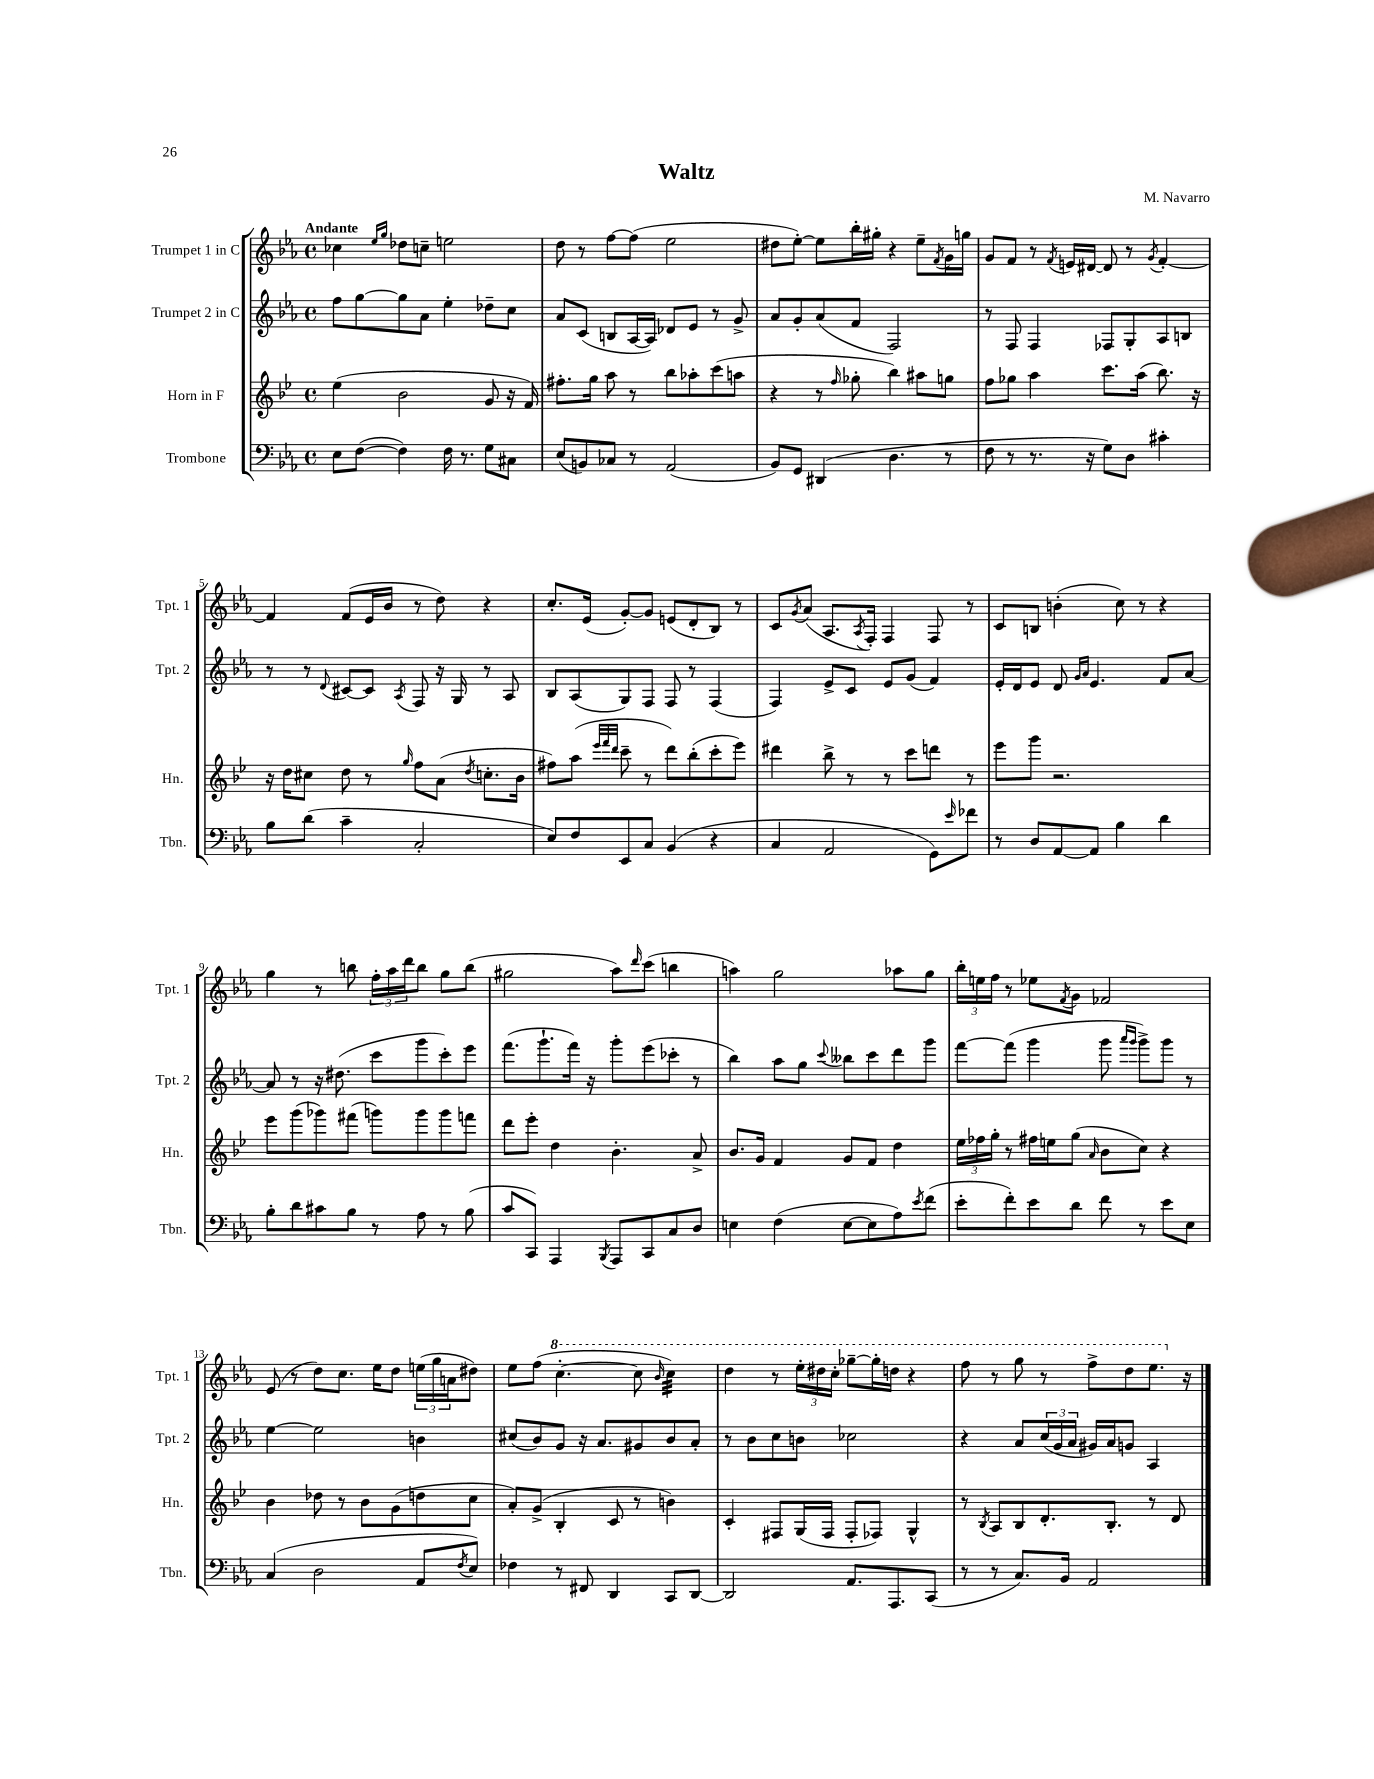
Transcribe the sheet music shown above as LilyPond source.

\header { title = "Waltz" composer = "M. Navarro" }
<<
\new StaffGroup <<
\new Staff = "s0" \with { instrumentName = "Trumpet 1 in C" shortInstrumentName = "Tpt. 1" } {
    \clef treble \key ees \major \defaultTimeSignature \time 4/4 \tempo "Andante"
    ces''4 \grace { ees''16 g''16 } des''8 c''8-- e''2 |
    d''8 r8 f''8~ f''8( ees''2 |
    dis''8 ees''8~-.) ees''8 bes''16-. gis''16-. r4 ees''8-- \acciaccatura { f'8 } g'16 g''16 |
    g'8 f'8 r8 \acciaccatura { f'8 } e'16 dis'16~ dis'8 r8 \acciaccatura { g'8 } f'4~-. |
    f'4 f'8( ees'16 bes'16 r8 d''8) r4 |
    c''8.-. ees'16( g'8~-.) g'8 e'8( d'8-. bes8) r8 |
    c'8 \acciaccatura { g'8 } aes'8( aes8. \acciaccatura { aes8 } f16-.) f4 f8 r8 |
    c'8 b8 b'4-.( c''8) r8 r4 |
    g''4 r8 b''8 \tuplet 3/2 { f''16-. aes''16 d'''16 } b''8 g''8 b''8( |
    gis''2 aes''8) \grace { d'''16 } c'''8( b''4 |
    a''4) g''2 aes''8 g''8 |
    \tuplet 3/2 { bes''16-. e''16 f''16 } r8 ees''8 \acciaccatura { f'8 } g'8 fes'2 |
    ees'8( r8 d''8) c''8. ees''16 d''8 \tuplet 3/2 { e''16( g''16 a'16 } dis''8) |
    ees''8 f''8( \ottava #1 c'''4.~-. c'''8 \grace { bes''16 } c'''4:32) |
    d'''4 r8 \tuplet 3/2 { ees'''16-. dis'''16 c'''16-. } ges'''8~-- ges'''16-. d'''16 r4 |
    f'''8 r8 g'''8 r8 f'''8-> d'''8 ees'''8. \ottava #0 r16 \bar "|." |
}
\new Staff = "s1" \with { instrumentName = "Trumpet 2 in C" shortInstrumentName = "Tpt. 2" } {
    \clef treble \key ees \major \defaultTimeSignature \time 4/4
    f''8 g''8~ g''8 aes'8 ees''4-. des''8-- c''8 |
    aes'8 c'8( b8 aes16~ aes16) des'8 ees'8 r8 g'8-> |
    aes'8 g'8-. aes'8( f'8 f2) |
    r8 f8 f4 fes8 g8-. aes8 b8 |
    r8 r8 \appoggiatura { d'8 } cis'8~ cis'8 \acciaccatura { aes8 } f8 r16 g16 r8 aes8 |
    bes8 aes8( g8) f8 f8 r8 f4( |
    f4) ees'8-> c'8 ees'8 g'8( f'4) |
    ees'16-. d'16 ees'8 d'8 \grace { g'16 aes'16 } ees'4. f'8 aes'8~ |
    aes'8 r8 r16 dis''8.( c'''8 g'''8 c'''8-.) ees'''8 |
    f'''8.( g'''8.-! f'''16) r16 g'''8-. ees'''8( ces'''8-. r8 |
    bes''4) aes''8 g''8 \appoggiatura { c'''8 } beses''8 c'''8 d'''8 g'''8 |
    f'''8~ f'''8( g'''4 g'''8 \grace { aes'''16 g'''16 } g'''8->) g'''8 r8 |
    ees''4~ ees''2 b'4 |
    cis''8( bes'8) g'8 r16 aes'8. gis'8 bes'8 aes'8-. |
    r8 bes'8 c''8 b'8 ces''2 |
    r4 aes'8 \tuplet 3/2 { c''16( g'16 aes'16 } gis'16) aes'16 g'8 aes4 \bar "|." |
}
\new Staff = "s2" \with { instrumentName = "Horn in F" shortInstrumentName = "Hn." } {
    \clef treble \key bes \major \defaultTimeSignature \time 4/4
    ees''4( bes'2 g'8 r16 f'16) |
    fis''8.-. g''16 a''8 r8 bes''8 aes''8-. c'''8( a''8 |
    r4 r8 \grace { f''16 } ges''8-. bes''4) ais''8 g''8 |
    f''8 ges''8 a''4 c'''8. a''16( bes''8.) r16 |
    r16 d''16 cis''8 d''8 r8 \grace { g''16 } f''8 a'8( \acciaccatura { d''8 } c''8.-. bes'16 |
    fis''8) a''8( \grace { ees'''32 f'''32 d'''32 } c'''8-- r8 d'''8) bes''8-.( c'''8-. ees'''8) |
    dis'''4 bes''8-> r8 r8 c'''8 d'''8 r8 |
    ees'''8 g'''8 r2. |
    ees'''8 g'''8( ges'''8) fis'''8( g'''8) g'''8 g'''8 f'''8 |
    d'''8 ees'''8-. d''4 bes'4.-. a'8-> |
    bes'8. g'16 f'4 g'8 f'8 d''4 |
    \tuplet 3/2 { ees''16 fes''16 g''16-. } r8 fis''16 e''16 g''8( \grace { a'16 } bes'8 c''8) r4 |
    bes'4 des''8 r8 bes'8 g'8( d''8 c''8 |
    a'8-.) g'8->( bes4-. c'8 r8 b'4) |
    c'4-. fis8 g16( fis16 fis8-. fes8) g4-^ |
    r8 \acciaccatura { bes8 } a8 bes8 d'8.-. bes8.-. r8 d'8 \bar "|." |
}
\new Staff = "s3" \with { instrumentName = "Trombone" shortInstrumentName = "Tbn." } {
    \clef bass \key ees \major \defaultTimeSignature \time 4/4
    ees8 f8~( f4) f16 r8. g8 cis8 |
    ees8( b,8) ces8 r8 aes,2( |
    bes,8) g,8 dis,4( d4. r8 |
    f8 r8 r8. r16 g8) d8 cis'4-. |
    bes8 d'8( c'4-- c2-. |
    ees8) f8 ees,8 c8 bes,4( r4 |
    c4 aes,2 g,8) \grace { ees'16 } fes'8 |
    r8 d8 aes,8~ aes,8 bes4 d'4 |
    bes8-. d'8 cis'8 bes8 r8 aes8 r8 bes8( |
    c'8 c,8) aes,,4 \acciaccatura { bes,,8 } aes,,8 c,8 c8 d8 |
    e4 f4( e8~ e8 aes8) \acciaccatura { ees'8 } f'8( |
    ees'8-. f'8-.) ees'8 d'8 f'8 r8 ees'8 ees8 |
    c4( d2 aes,8 \acciaccatura { f8 } ees8) |
    fes4 r8 fis,8 d,4 c,8 d,8~ |
    d,2 aes,8. aes,,8. c,8( |
    r8 r8 c8.) bes,16 aes,2 \bar "|." |
}
>>
>>
